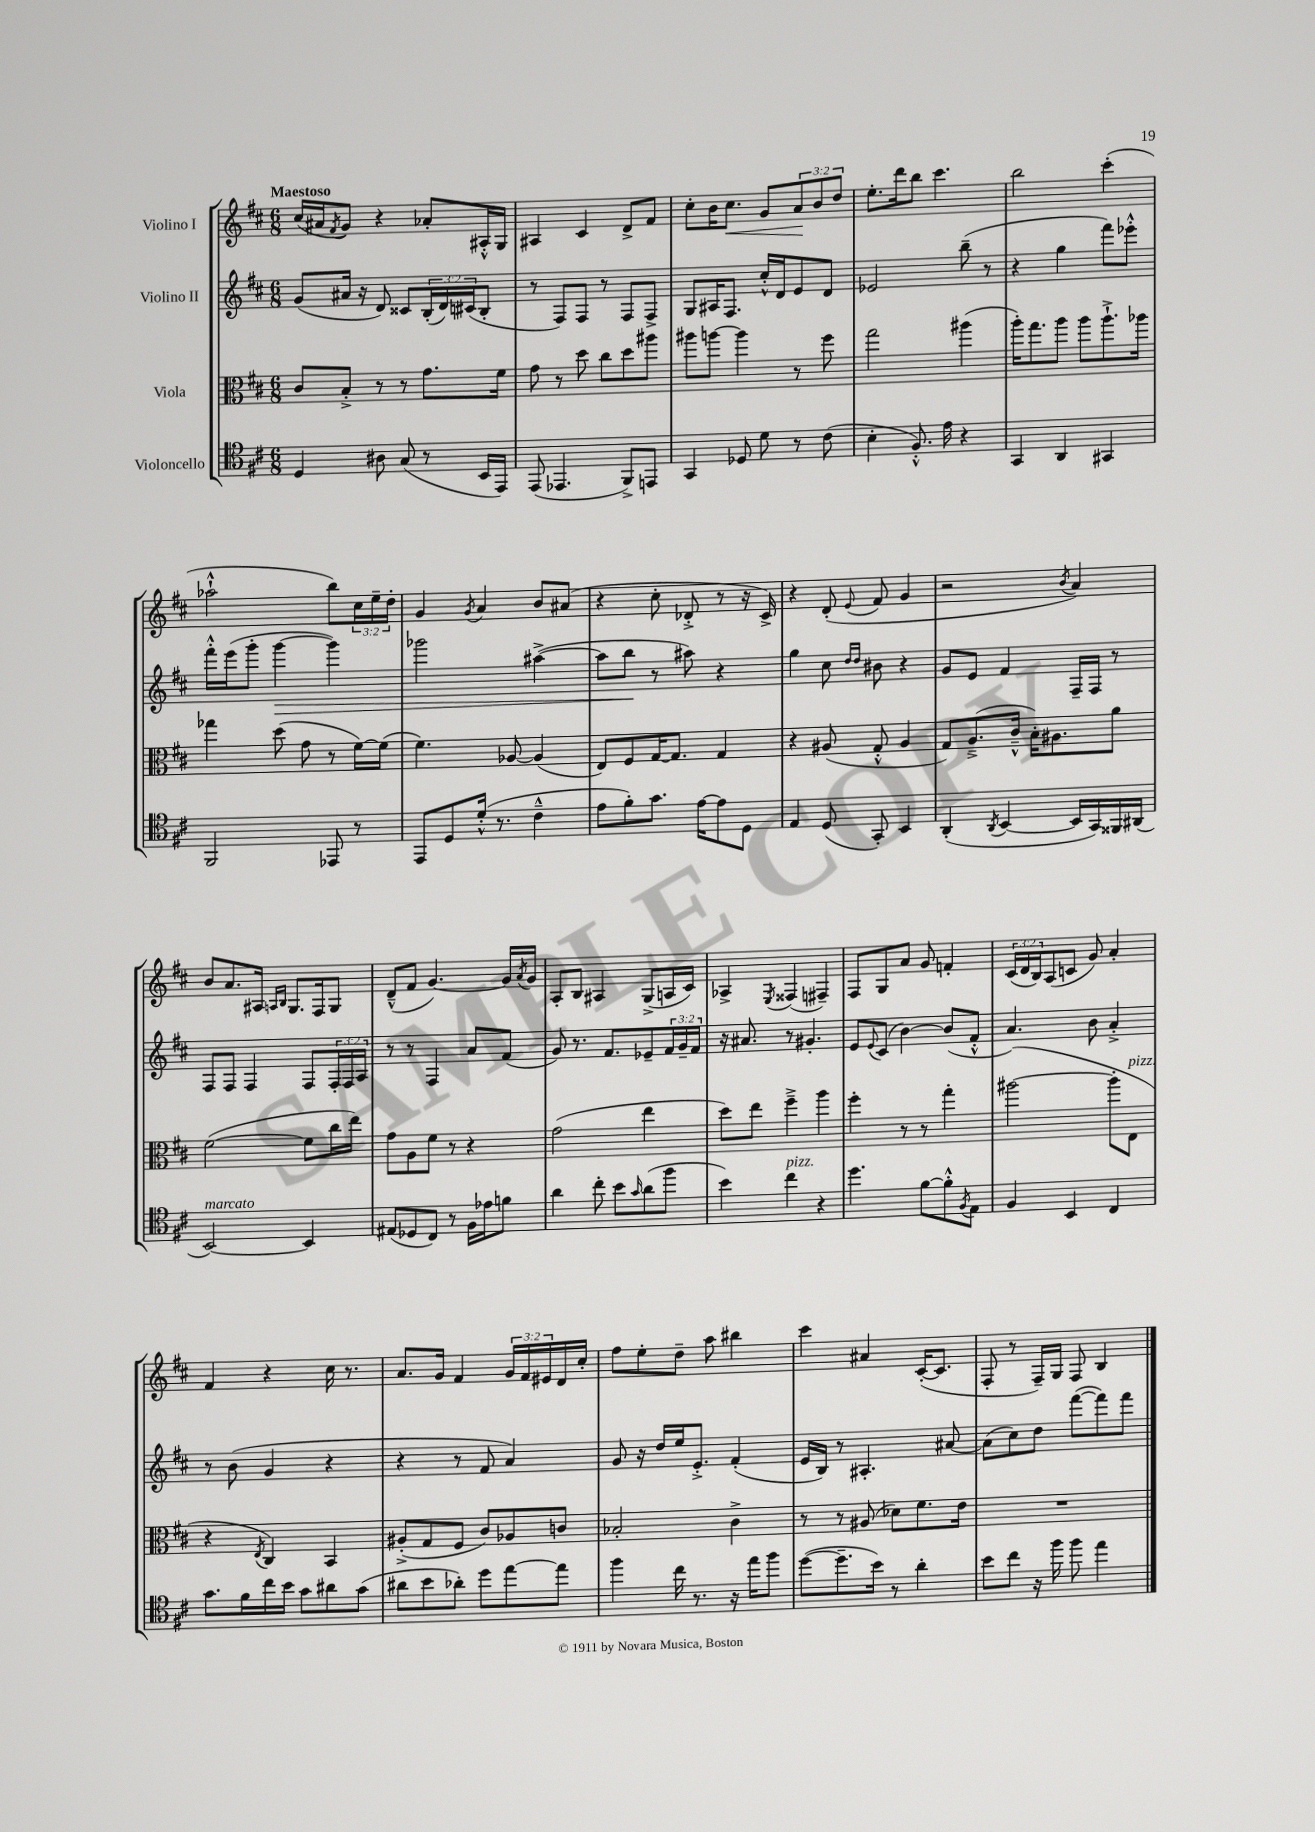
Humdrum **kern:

**kern	**kern	**kern	**kern
*staff4	*staff3	*staff2	*staff1
*clefC4	*clefC3	*clefG2	*clefG2
*k[f#c#]	*k[f#c#]	*k[f#c#]	*k[f#c#]
*M6/8	*M6/8	*M6/8	*M6/8
4D	8c#	(8g	(16cc#
.	.	.	16a#
.	.	.	8qf#
.	8B'^	16a#	8g)
.	.	16r	.
8A#	8r	8d)	4r
(8G	8r	8c##	.
8r	8.g	(24B'	8a-'
.	.	24d)	.
.	.	(24c#	.
16BB	.	8B'	16A#'^^
16EE)	16f#	.	16G
=	=	=	=
(8EE	8g	8r	4A#
4.EE-	8r	8F#)	.
.	8dd	8F#	4c#
.	8cc#	8r	.
8FF#^)	8dd	8F#	8d^
8EE	8aa#	8F#^	8f#
=	=	=	=
4GG	8aa#	8G	8cc#'
.	[8aa	16A#	16b
.	.	8.F#	8.cc#
8D-	4aa]	.	.
8d	.	16cc#'^^	8g
.	.	16d	.
8r	8r	8e	12a
.	.	.	12b
(8c#	8ff#	8d	.
.	.	.	12dd
=	=	=	=
4B'	2gg	2e-	8.ee'
.	.	.	16ddd
8.F#'^^)	.	.	8bb
.	.	.	4.ccc#
16e	.	.	.
4r	(4aa#	(8bb~	.
.	.	8r	.
=	=	=	=
4GG	16aa')	4r	2bb
.	8.gg	.	.
4AA	8aa	4gg	.
.	8aa	.	.
4GG#	8.aa`^	8fff#)	(4ccc#'
.	.	8eee-'^^	.
.	16aa-	.	.
=	=	=	=
2FF#	4gg-	16fff#'^^	2aa-`^^
.	.	(16eee	.
.	.	8ggg'	.
.	(8dd	[4ggg	.
.	8g	.	.
8EE-	8r	4ggg])	8bb)
8r	[16f#)	.	24cc#
.	.	.	24ee~
.	(16f#]	.	.
.	.	.	24dd'
=	=	=	=
8EE	4.f#)	2ggg-	4g
8D	.	.	.
.	.	.	8qg
(16d'^^	.	.	4a
8.r	.	.	.
.	[8A-	.	.
4c#~^^	(4A-]	([4aa#^	8b
.	.	.	(8a#
=	=	=	=
8e	8E)	8aa#]	4r
8f#')	8F#	8bb	.
8.g	[16G	8r	8cc#'
.	8.G]	.	.
.	.	8aa#)	8d-'^
[16e	.	.	.
8e]	4G	4r	8r
8D	.	.	16r
.	.	.	16c#^)
=	=	=	=
4E	4r	4gg	4r
(8D	(8A#	8cc#	(8d'
.	.	16qqdd	.
.	.	16qqdd	8qqe
8GG')	8G'^^	8b#	8f#
4BB	4A#	4r	4g
=	=	=	=
(4AA'	8G)	8g	2r
.	(8.A~^	8e	.
8qAA	.	.	.
[4BB	.	4f#	.
.	16c#~^^	.	.
.	16B')	.	.
.	8.A#	.	.
.	.	.	8qb
16BB]	.	16F#~	4a)
16GG)	.	16F#	.
16FF##	8a	8r	.
(16AA#	.	.	.
=	=	=	=
[2BB)	([2f#	8F#	8b
.	.	8F#	8.a
.	.	4F#	.
.	.	.	16A#
.	.	.	16qqA
.	.	.	16qqB
.	.	.	8.G
4BB]	8f#]	8F#	.
.	.	.	16F#
.	16cc#	24F#'	8G
.	.	24F#	.
.	16ee)	.	.
.	.	24A	.
=	=	=	=
(8E#	8g	8r	(8d~^^
8D-	8A	8r	8f#
8C#)	8f#	4F#	[4.g)
8r	8r	.	.
16F#	4r	8a	.
16e-	.	.	.
8f	.	(8f#	16g]
.	.	.	8qa
.	.	.	16g
=	=	=	=
4a	(2g	8g)	8A'
.	.	8.r	8B
8cc#'	.	.	4A#
.	.	8.f#	.
8b	.	.	.
16qqg	.	.	.
(8a	4ee	8e-~	(8G^
8ff#	.	24f#	16A
.	.	24g~	.
.	.	.	16c#)
.	.	24f#	.
=	=	=	=
4b)	8dd)	16r	4A-^
.	.	8.a#	.
.	8ee	.	.
.	.	.	8qE
4cc#	4ff#~^	8r	(4F##
.	.	4.g#'	.
4r	4aa	.	4F#~)
=	=	=	=
4.dd	4ff#'	8e	8F#
.	.	8qqe	.
.	.	(8c#	8G
.	8r	[4b)	8a
[8f#	8r	.	8g
8f#'^^]	4gg'	(8b]	4f'
8qF#	.	.	.
8E	.	8f#'^^	.
=	=	=	=
4F#	([2aa#	4.a)	(24c#
.	.	.	24d
.	.	.	24B)
.	.	.	(8A
4BB	.	.	8c
.	.	8b	8g)
4C#	8aa#']	4a'^	4a'
.	8E	.	.
=	=	=	=
8.g	4r	8r	4f#
.	.	(8b	.
16f#	.	.	.
.	8qE	.	.
16cc#	4C#)	4g	4r
16b	.	.	.
8g	.	.	.
8a#	4BB	4r	16cc#
.	.	.	8.r
(8g	.	.	.
=	=	=	=
8a#	(8A#'^	4r	8.a
8b	8G	.	.
.	.	.	16g
8a-')	8F#	8r	4f#
8dd	8c#)	8f#	.
[8ee	8A-	4a)	24g
.	.	.	24f#
.	.	.	24e#
8ee]	8c	.	16d
.	.	.	16cc#'
=	=	=	=
4ff#	2B-'	8g	8ff#
.	.	16r	8ee'
.	.	16dd	.
16cc#	.	16ee	8dd~
8.r	.	8.e'^	.
.	.	.	8aa
16r	4c#^	(4f#'	4bb#
16ee	.	.	.
8ff#	.	.	.
=	=	=	=
([8dd	8r	16e	4ccc#
.	.	16B)	.
8.dd~]	8r	8r	.
.	(8A#	4.A#'	4a#
16b)	.	.	.
8r	8d-)	.	.
4a'	8.f#	.	([16c#'
.	.	.	8.c#]
.	.	[8a#	.
.	16e	.	.
=	=	=	=
8b	2.r	(8a#]	8F#'
8cc#	.	8cc#)	8r
16r	.	8dd	16F#~)
16ff#	.	.	16G
8ff#	.	([8fff#	8F#
4ee	.	8fff#])	4B
.	.	8fff#	.
==	==	==	==
*-	*-	*-	*-
